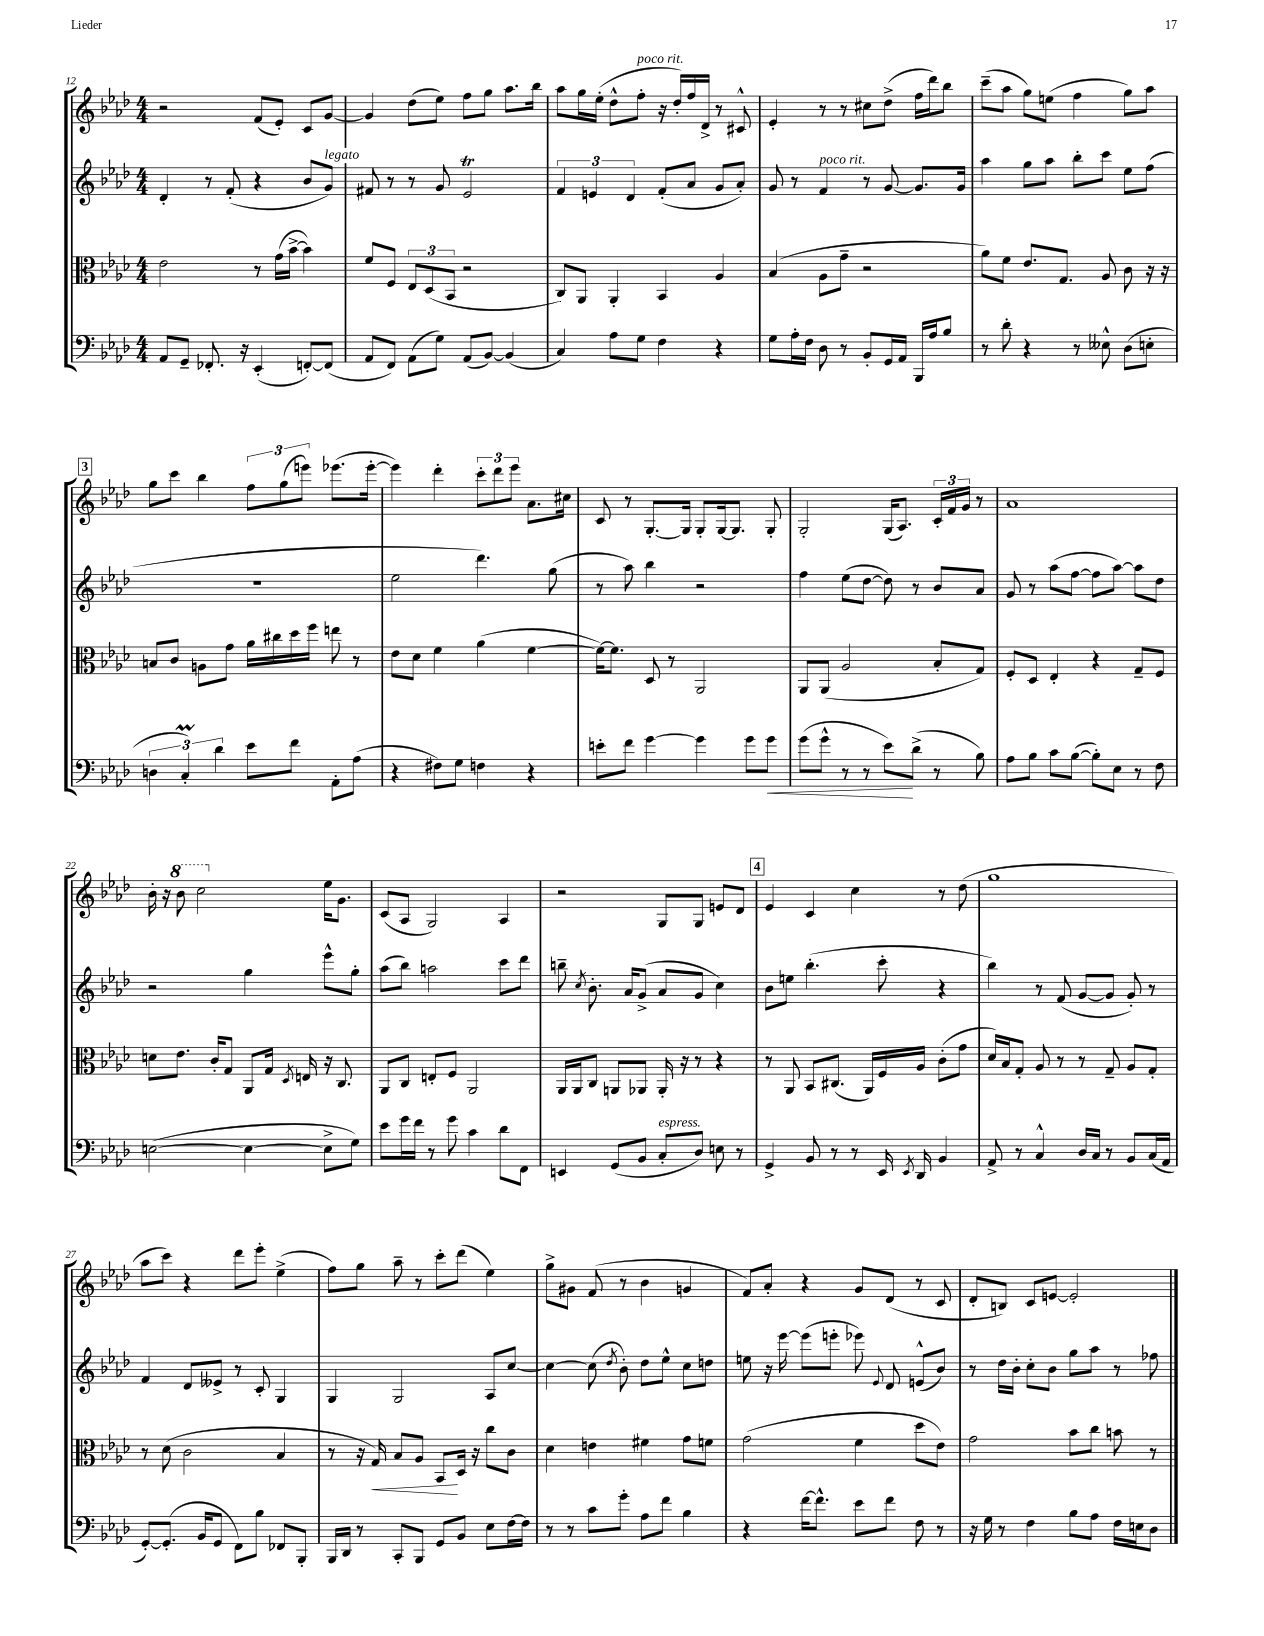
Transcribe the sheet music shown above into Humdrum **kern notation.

**kern	**kern	**kern	**kern
*staff4	*staff3	*staff2	*staff1
*clefF4	*clefC3	*clefG2	*clefG2
*k[b-e-a-d-]	*k[b-e-a-d-]	*k[b-e-a-d-]	*k[b-e-a-d-]
*M4/4	*M4/4	*M4/4	*M4/4
8AA-/L	2e-\	4d-'/	2r
8GG~/J	.	.	.
8.FF-'/	.	8r	.
.	.	(8f'/	.
16r	.	.	.
(4EE-'/	8r	4r	(8f/L
.	(16g\LL	.	8e-'/J)
.	[16b-^\JJ	.	.
[8FF'/L)	4b-\])	8b-/L	8c/L
(8FF/]J	.	8g/J)	[8g/J
=	=	=	=
8AA-/L	8f/L	8f#/	4g/]
8FF/J)	8F/J	8r	.
(8AA-\L	12E-/L	8r	(8dd-\L
.	(12D-/	.	.
8G\J)	.	8g/	8ee-\J)
.	12BB-/J	.	.
(8AA-/L	2r	2e-/	8ff\L
[8BB-/J)	.	.	8gg\J
(4BB-/]	.	.	8.aa-\L
.	.	.	16bb-\Jk
=	=	=	=
4C/)	8C/L)	6f/	8aa-\L
.	8AA-/J	.	16gg\L
.	.	6e/	.
.	.	.	(16ee-'\JJ
8A-\L	4AA-'/	.	8dd-^^\L
.	.	6d-/	.
8G\J	.	.	8ff'\J
4F\	4BB-/	(8f'/L	16r
.	.	.	16dd-'/LL)
.	.	8a-/J	16ff/
.	.	.	16d-^/JJ
4r	4A-/	8g/L	8r
.	.	8a-'/J)	8c#^^/
=	=	=	=
8G\L	(4B-/	8g/	4e-'/
16A-'\L	.	8r	.
16F\JJ	.	.	.
8D-\	8A-\L	4f/	8r
8r	8g~\J	.	8r
8BB-'/L	2r	8r	8cc#\L
16GG/L	.	[8g/	(8dd-^\J
16AA-/JJ	.	.	.
16BBB-/LL	.	8.g/]L	16ff\LL
16A-/J	.	.	16ddd-\J)
8B-/J	.	.	8bb-\J
.	.	16g/Jk	.
=	=	=	=
8r	8a-\L)	4aa-\	(8ccc~\L
8d-'\	8f\J	.	8aa-\J
4r	8.e-/L	8gg\L	8gg\L)
.	.	8aa-\J	(8ee\J
.	8.G/J	.	.
8r	.	8bb-'\L	4ff\
8E--^^\	8A-/	8ccc\J	.
(8D-\L	8c\	8ee-\L	8gg\L)
8E'\J	16r	(8ff\J	8aa-\J
.	16r	.	.
=	=	=	=
6D\	8B/L	1r	8gg\L
.	8c/J	.	8ccc\J
6C'/)	.	.	.
.	8A\L	.	4bb-\
6d-\	.	.	.
.	8g\J	.	.
8e-\L	16a-\LL	.	12ff\L
.	16cc#\	.	.
.	.	.	(12gg\
8f\J	16dd-\	.	.
.	.	.	12eee\J)
.	16ff\JJ	.	.
8AA-'\L	8ee\	.	(8.eee-\L
(8A-\J	8r	.	.
.	.	.	[16eee-'\Jk
=	=	=	=
4r	8e-\L	2ee-\	4eee-\])
.	8d-\J	.	.
8F#\L)	4f\	.	4ddd-'\
8G\J	.	.	.
4F\	(4a-\	4.ddd-\)	12ccc'\L
.	.	.	12ddd-\
.	.	.	12eee-\J
4r	[4f\	.	8.a-\L
.	.	(8gg\	.
.	.	.	16cc#\Jk
=	=	=	=
8e'\L	16f\_LK)	8r	8c/
.	8.f\]J	.	.
8f\J	.	8aa-\)	8r
[4g\	8D-/	4bb-\	[8.G'/L
.	8r	.	.
.	.	.	16G/]Jk
4g\]	2AA-/	2r	8G'/L
.	.	.	[16G/k
.	.	.	8.G/]J
8g\L	.	.	.
8g\J	.	.	8G'/
=	=	=	=
(8g\L	8AA-/L	4ff\	2G'/
8g^^\J	(8AA-/J	.	.
8r	2A-/	(8ee-\L	.
8r	.	[8dd-\J	.
8e-\L)	.	8dd-\])	(16G/LK
.	.	.	8.A-/J)
(8d-^\J	.	8r	.
8r	8B-'/L	8b-/L	24c'/LL
.	.	.	24f/
.	.	.	24g/JJ
8B-\)	8G/J)	8a-/J	8r
=	=	=	=
8A-\L	8F'/L	8g/	1a-
8B-\J	8D-/J	8r	.
8c\L	4E-'/	(8aa-\L	.
([8B-\J	.	[8ff\J	.
8B-'\]L)	4r	8ff\]L	.
8E-\J	.	[8aa-\J)	.
8r	8G~/L	8aa-\]L	.
8F\	8F/J	8dd-\J	.
=	=	=	=
([2E\	8d\L	2r	16b-'\
.	.	.	16r
.	8.e-\J	.	8bb-\
.	.	.	2ccc\
.	16c'/LK	.	.
.	8G/J	.	.
4E\_	8AA-/L	4gg\	.
.	16G/Jk	.	.
.	8qD-/	.	.
.	16E/	.	.
8E^\]L	16r	8eee-^^\L	16ee-\LK
.	8.C/	.	8.g\J
8G\J)	.	8gg'\J	.
=	=	=	=
8e-\L	8AA-/L	(8aa-\L	(8c/L
16g\L	8C/J	8bb-\J)	8A-/J
16f\JJ	.	.	.
8r	8E'/L	2aa\	2G/)
8g\	8F/J	.	.
4c\	2AA-/	.	.
8d-\L	.	8ccc\L	4A-/
8FF\J	.	8ddd-\J	.
=	=	=	=
4EE/	16AA-/LL	8bb~\	2r
.	16AA-/J	.	.
.	.	8qcc/	.
.	8C/J	8.b-'\	.
(8GG/L	8AA/L	.	.
.	.	16a-/LK	.
8BB-/J	8AA-/J	(8g^/J	.
8C'/L	16AA-'/	8a-/L	8G/L
.	16r	.	.
8D-/J)	8r	8g/J	8G/J
8E\	4r	4cc\)	8e/L
8r	.	.	8d-/J
=	=	=	=
4GG^/	8r	8b-\L	4e-/
.	8AA-/	8ee\J	.
8BB-/	8BB-/L	(4.bb-'\	4c/
8r	(8.C#/J	.	.
8r	.	.	4cc\
.	16AA-/LL)	.	.
16EE-/	16F/	8ccc'\	.
8qEE-/	.	.	.
16DD-/	16A-/JJ	.	.
4BB-/	(8c'\L	4r	8r
.	8g\J	.	(8dd-\
=	=	=	=
8AA-^/	16d-/LL)	4bb-\)	1gg
.	16B-/J	.	.
8r	8G'/J	.	.
4C^^/	8A-/	8r	.
.	8r	(8f/	.
16D-/LL	8r	[8g/L	.
16C/JJ	.	.	.
8r	8G~/	8g/]J	.
8BB-/L	8A-/L	8g'/)	.
(16C/L	8G'/J	8r	.
16AA-/JJ	.	.	.
=	=	=	=
[8GG'/L)	8r	4f/	8aa-\L
(8.GG'/]J	(8d-\	.	8ccc\J)
.	2c\	8d-/L	4r
16BB-/LK	.	.	.
8GG/J	.	8e--^/J	.
8FF\L)	.	8r	8ddd-\L
8B-\J	.	8c'/	8eee-'\J
8FF-/L	4B-/	4G/	(4ee-^\
8BBB-'/J	.	.	.
=	=	=	=
16BBB-/LL	8r	4G/	8ff\L)
16DD-/JJ	.	.	.
8r	16r	.	8gg\J
.	16G/)	.	.
8CC'/L	8B-/L	2G/	8aa-~\
8BBB-/J	8A-/J	.	8r
8GG/L	8BB-/L	.	8ccc'\L
8BB-/J	16D-/Jk	.	(8ddd-\J
.	16r	.	.
8E-\L	8cc\L	8A-/L	4ee-\)
[16F\L	8c\J	[8cc/J	.
16F\]JJ	.	.	.
=	=	=	=
8r	4d-\	4cc\_	8gg^\L
8r	.	.	8g#\J
8c\L	4e\	(8cc\]	(8f/
.	.	8qdd-/	.
8g'\J	.	8b-'\)	8r
8A-\L	4f#\	8dd-\L	4b-\
8f\J	.	8ee-^^\J	.
4B-\	8g\L	8cc\L	4g/
.	8f\J	8dd\J	.
=	=	=	=
4r	(2g\	8ee\	8f/L)
.	.	16r	8a-'/J
.	.	[16eee-\	.
[16f\LK	.	(8eee-\]L	4r
8.f^^\]J	.	.	.
.	.	8eee'\J	.
8e-\L	4f\	8eee-\)	8g/L
.	.	8qqe-/	.
8f\J	.	8d-/	(8d-/J
8F\	8dd-\L	(8e^^/L	8r
8r	8e-\J)	8b-/J)	8c/
=	=	=	=
16r	2g\	8r	8d-'/L
16G\	.	.	.
8r	.	16dd-\LL	8B/J)
.	.	16b-'\JJ	.
4F\	.	8cc'\L	8c/L
.	.	8b-\J	[8e/J
8B-\L	8b-\L	8gg\L	2e'/]
8A-\J	8cc\J	8aa-\J	.
16F\LL	8b\	8r	.
16E\J	.	.	.
8D-\J	8r	8ff-\	.
==	==	==	==
*-	*-	*-	*-
